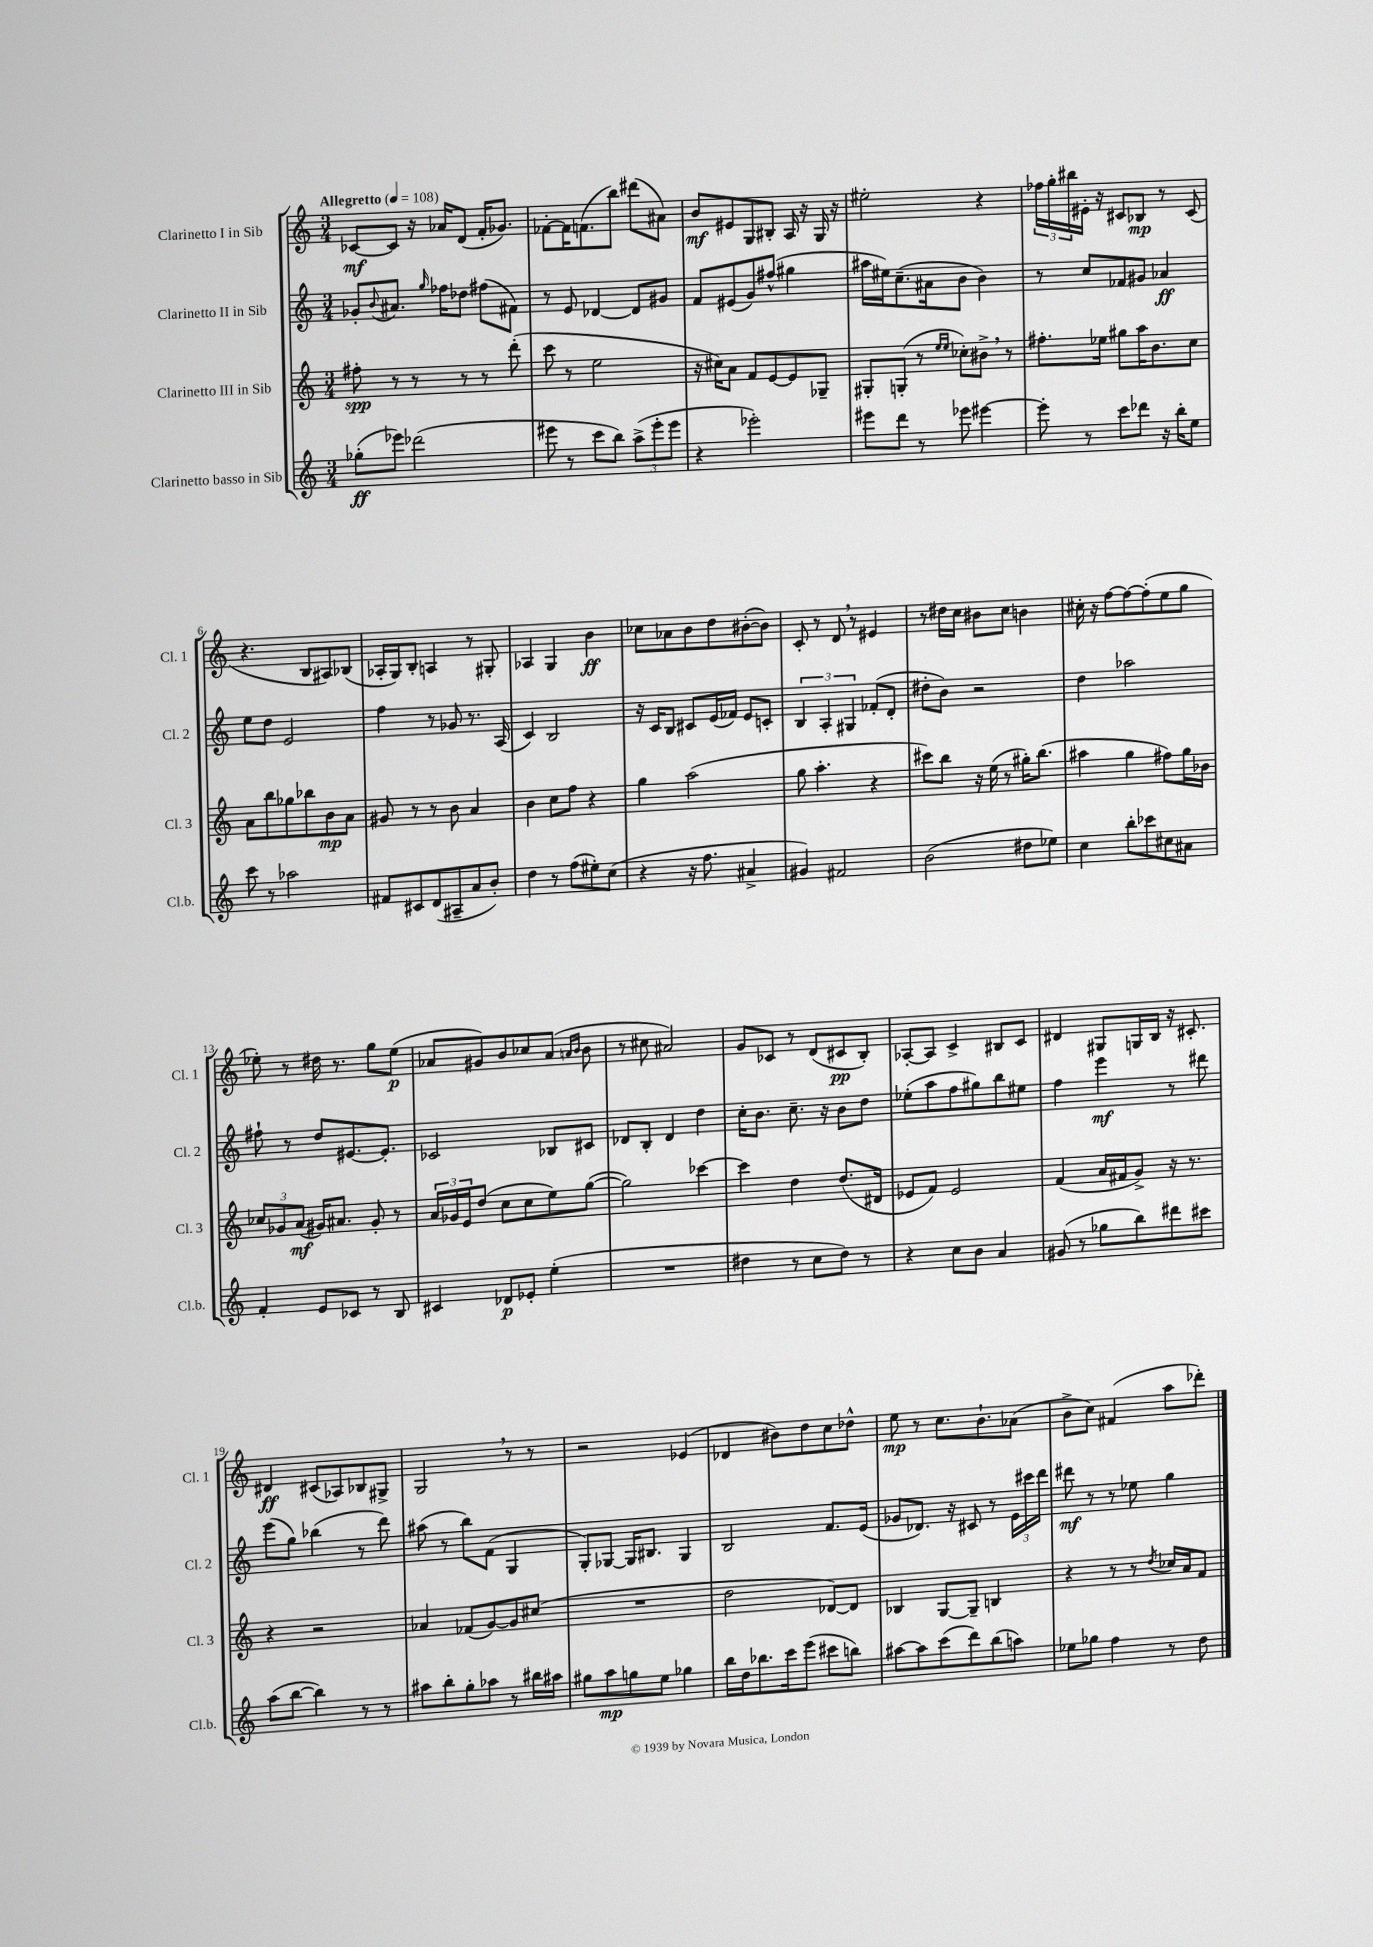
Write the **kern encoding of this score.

**kern	**dynam	**kern	**dynam	**kern	**dynam	**kern	**dynam
*part4	*part4	*part3	*part3	*part2	*part2	*part1	*part1
*staff4	*staff4	*staff3	*staff3	*staff2	*staff2	*staff1	*staff1
*I"Clarinetto basso in Sib	*	*I"Clarinetto III in Sib	*	*I"Clarinetto II in Sib	*	*I"Clarinetto I in Sib	*
*I'Cl.b.	*	*I'Cl. 3	*	*I'Cl. 2	*	*I'Cl. 1	*
*clefG2	*	*clefG2	*	*clefG2	*	*clefG2	*
*k[]	*	*k[]	*	*k[]	*	*k[]	*
*M3/4	*	*M3/4	*	*M3/4	*	*M3/4	*
*MM108	*	*MM108	*	*MM108	*	*MM108	*
=1	=1	=1	=1	=1	=1	=1	=1
!	!	!	!	!	!	!LO:TX:a:B:t=Allegretto	!
(8gg-X'\L	ff	8ff#X'\	spp	8g-X'/L	.	[8c-X/L	mf
.	.	.	.	8qqb/	.	.	.
8eee-X\J)	.	8r	.	8.a#X/J	.	8c-/J]	.
(2ddd-X\	.	8r	.	.	.	16r	.
.	.	.	.	16qqgg/	.	.	.
.	.	.	.	16ff-X\KL	.	16a-X/KL	.
.	.	8r	.	8dd-X\J	.	(8d/J	.
.	.	8r	.	(8ff#X\L	.	16f'/KL	.
.	.	.	.	.	.	8.g-X/J)	.
.	.	(8ddd'\	.	8f#X\J)	.	.	.
=2	=2	=2	=2	=2	=2	=2	=2
8eee#X\	.	8ccc\	.	8r	.	[8f-X'\L	.
8r	.	8r	.	8e/	.	16f-\K]	.
.	.	.	.	.	.	(8.fn\	.
8ccc\L	.	2ee\	.	[4d-X/	.	.	.
8bb\J)	.	.	.	.	.	8bb\J)	.
(12aa^\L	.	.	.	8d-/L]	.	(8ddd#X\L	.
12eee#'\	.	.	.	.	.	.	.
.	.	.	.	8g#X/J	.	8a#X\J)	.
12eee#\J	.	.	.	.	.	.	.
=3	=3	=3	=3	=3	=3	=3	=3
4r	.	16r	.	8f/L	.	8b/L	mf
.	.	16cc#X\KL)	.	.	.	.	.
.	.	8a\J	.	(8e#X/	.	8e#X/	.
2eee-X'\)	.	8f/L	.	8g/)	.	8G/	.
.	.	[8e/	.	(8ff#X^^/J	.	8B#X'/J	.
.	.	8e/]	.	4gg#X\	.	16A/	.
.	.	.	.	.	.	16r	.
.	.	8G-X~/J	.	.	.	16G/	.
.	.	.	.	.	.	16r	.
=4	=4	=4	=4	=4	=4	=4	=4
8eee#X\L	.	8G#X'/L	.	16aa#X\LL	.	2ee#X'\	.
.	.	.	.	16ee#X\J)	.	.	.
8ddd\J	.	(8Gn'/J	.	(8.cc~\	.	.	.
8r	.	8r	.	.	.	.	.
.	.	.	.	16a#X\k	.	.	.
.	.	16qqee/LL	.	.	.	.	.
.	.	16qqee/JJ	.	.	.	.	.
8eee-X\	.	8cc-X'\L)	.	8b\J	.	.	.
[4eee#X\	.	8b#X^,\J	.	4b\)	.	4r	.
.	.	8r	.	.	.	.	.
=5	=5	=5	=5	=5	=5	=5	=5
8eee#'\]	.	8.ff#X'\L	.	8r	.	24ff-X\LL	.
.	.	.	.	.	.	24gg'\	.
.	.	.	.	.	.	24bb#X\	.
8r	.	.	.	8cc/L	.	16e#X'\JJ	.
.	.	16ee-X\Jk	.	.	.	16r	.
8ccc\L	.	8gg#X\L	.	8f-X/	.	8c#X/L	.
8ddd-X\J	.	16aa\K	.	8g#X/J	.	8B-X/J	mp
.	.	8.b\	.	.	.	.	.
16r	.	.	.	4a-X/	ff	8r	.
16bb'\KL	.	.	.	.	.	.	.
8ee\J	.	8cc\J	.	.	.	(8c#/	.
!!LO:LB:g=z
=6	=6	=6	=6	=6	=6	=6	=6
8ccc\	.	8a\L	.	8ee\L	.	4.r	.
8r	.	8bb\	.	8dd\J	.	.	.
2aa-X\	.	8gg-X\	.	2e/	.	.	.
.	.	8bb-X\	.	.	.	8B/L	.
.	.	8b\	mp	.	.	8A#X/)	.
.	.	8a\J	.	.	.	(8B-X/J	.
=7	=7	=7	=7	=7	=7	=7	=7
8f#X/L	.	8g#X/	.	4ff\	.	16A-X'/LL	.
.	.	.	.	.	.	16G/J)	.
8c#X/	.	8r	.	.	.	8B'/J	.
(8d/	.	8r	.	8r	.	4An/	.
8A#X~/	.	8b\	.	8g-X/	.	.	.
8a/	.	4a/	.	8.r	.	8r	.
8b'/J)	.	.	.	.	.	8G#X'/	.
.	.	.	.	(16A/	.	.	.
=8	=8	=8	=8	=8	=8	=8	=8
4dd\	.	4b\	.	4c/)	.	4A-X/	.
8r	.	8cc\L	.	2B/	.	4G/	.
(8ff\L	.	8ff\J	.	.	.	.	.
8ee#X'\)	.	4r	.	.	.	4b\	ff
(8cc\J	.	.	.	.	.	.	.
=9	=9	=9	=9	=9	=9	=9	=9
4r	.	4gg\	.	16r	.	8cc-X\L	.
.	.	.	.	16c/KL	.	.	.
.	.	.	.	8B/J	.	8a-X\	.
16r	.	(2aa\	.	8c#X/L	.	8b\	.
8.ff\	.	.	.	.	.	.	.
.	.	.	.	(16e/L	.	8dd\	.
.	.	.	.	16f-X/JJ)	.	.	.
4a#X^/	.	.	.	8e/L	.	([8b#X'\	.
.	.	.	.	8cn'/J	.	8b#\J])	.
=10	=10	=10	=10	=10	=10	=10	=10
4g#X/)	.	8gg\	.	6B/	.	8c'/	.
.	.	4.aa'\	.	.	.	8r	.
.	.	.	.	6A'/	.	.	.
2f#X/	.	.	.	.	.	8d,/	.
.	.	.	.	6G#X/	.	.	.
.	.	.	.	.	.	8r	.
.	.	4r	.	(8f-X'/L	.	4e#X/	.
.	.	.	.	8d'/J	.	.	.
=11	=11	=11	=11	=11	=11	=11	=11
(2b\	.	8ccc#X\L)	.	8dd#X'\L	.	8r	.
.	.	8bb\J	.	8b\J)	.	16dd#X\LL	.
.	.	.	.	.	.	16cc\JJ	.
.	.	16r	.	2r	.	8b#X\L	.
.	.	(16ee\	.	.	.	.	.
.	.	8r	.	.	.	8cc\J	.
8dd#X\L	.	16gg#X'\KL)	.	.	.	4bn\	.
.	.	(8.bb\J	.	.	.	.	.
8ee-X\J)	.	.	.	.	.	.	.
=12	=12	=12	=12	=12	=12	=12	=12
4cc\	.	4aa#X\	.	4dd\	.	16cc#X'\	.
.	.	.	.	.	.	16r	.
.	.	.	.	.	.	[8ff\L	.
8bb'\L	.	4gg\	.	2aa-X\	.	8ff\_	.
8ccc-X\	.	.	.	.	.	(8ff'\]	.
8cc#X\	.	8ff#X\L)	.	.	.	8ee\	.
8a#X\J	.	16gg\L	.	.	.	8gg\J	.
.	.	16b-X\JJ	.	.	.	.	.
!!LO:LB:g=z
=13	=13	=13	=13	=13	=13	=13	=13
4f'/	.	12cc-X/L	.	8ff#X`\	.	8ee-X'\)	.
.	.	12g-X/	.	.	.	.	.
.	.	.	.	8r	.	8r	.
.	.	(12a/J	mf	.	.	.	.
8e/L	.	16g#X/KL)	.	8dd/L	.	16dd#X\	.
.	.	8.a#X/J	.	.	.	8.r	.
8c-X/J	.	.	.	[8.e#X/	.	.	.
8r	.	8g#'/	.	.	.	8gg\L	.
.	.	.	.	8.e#'/J]	.	.	.
8B/	.	8r	.	.	.	(8ee-\J	p
=14	=14	=14	=14	=14	=14	=14	=14
4c#X/	.	24a/LL	.	2c-X/	.	8a-X/L	.
.	.	24g-X/	.	.	.	.	.
.	.	24e/J	.	.	.	.	.
.	.	(8dd/J	.	.	.	8g#X/)	.
8d-X/L	p	8cc\L	.	.	.	8b/	.
8e-X'/J	.	8cc\	.	.	.	8cc-X/	.
(4ee'\	.	8ee\)	.	8B-X/L	.	(8a-/J	.
.	.	.	.	.	.	16qqan/LL	.
.	.	.	.	.	.	16qqb/JJ	.
.	.	([8gg\J	.	8c#X/J	.	8b\	.
=15	=15	=15	=15	=15	=15	=15	=15
2.r	.	2gg\])	.	8d-X/L	.	8r	.
.	.	.	.	8B'/J	.	8cc#X\	.
.	.	.	.	4d-/	.	2a#X/)	.
.	.	[4ccc-X\	.	4dd\	.	.	.
=16	=16	=16	=16	=16	=16	=16	=16
4dd#X\	.	4ccc-\]	.	16cc'\KL	.	8g/L	.
.	.	.	.	8.b\J	.	.	.
.	.	.	.	.	.	8c-X/J	.
8r	.	4dd\	.	8.cc~\	.	8r	.
8cc\L	.	.	.	.	.	(8d/L	.
.	.	.	.	16r	.	.	.
8dd#\J)	.	(8.dd/L	.	8b\L	.	8c#X/	pp
8r	.	.	.	8dd\J	.	8B'/J)	.
.	.	16d#X/Jk	.	.	.	.	.
=17	=17	=17	=17	=17	=17	=17	=17
4r	.	8e-X/L	.	(8ee-X'\L	.	[8A-X'/L	.
.	.	8f/J)	.	8aa\	.	8A-/J]	.
8cc\L	.	2e-/	.	8ff\	.	4c^/	.
8b\J	.	.	.	8gg#X\)	.	.	.
4a/	.	.	.	8bb\	.	8B#X/L	.
.	.	.	.	8ee#X\J	.	8c/J	.
=18	=18	=18	=18	=18	=18	=18	=18
(8g#X/	.	(4f/	.	4ff\	.	4d#X/	.
8r	.	.	.	.	.	.	.
8gg-X\L	.	16a/LL	.	4eee\	mf	8G#X/L	.
.	.	16f#X/J	.	.	.	.	.
8bb\)	.	8g^/J)	.	.	.	16Gn/L	.
.	.	.	.	.	.	16B/JJ	.
8ddd#X\	.	16r	.	8r	.	16r	.
.	.	8.r	.	.	.	8.c#X'/	.
8ccc#X\J	.	.	.	8ddd#X\	.	.	.
!!LO:LB:g=z
=19	=19	=19	=19	=19	=19	=19	=19
(8aa\L	.	4r	.	(8eee\L	.	4d#X/	ff
[8bb\J	.	.	.	8gg\J)	.	.	.
4bb\])	.	2r	.	(4bb-X\	.	(8c#X/L	.
.	.	.	.	.	.	8A-X/)	.
8r	.	.	.	8r	.	8B-X/	.
8r	.	.	.	8ddd\)	.	8G#X^/J	.
=20	=20	=20	=20	=20	=20	=20	=20
8aa#X\L	.	4a-X/	.	(8aa#X\	.	2G,/	.
8bb'\	.	.	.	8r	.	.	.
8gg'\	.	(8f-X/L	.	8bb\L)	.	.	.
8aa-X\J	.	[8g/)	.	(8f\J	.	.	.
8r	.	8g/]	.	4G/	.	8r	.
16bb#X\LL	.	(8cc#X/J	.	.	.	8r	.
16aa#X\JJ	.	.	.	.	.	.	.
=21	=21	=21	=21	=21	=21	=21	=21
8gg#X\L	.	2.r	.	8G'/L)	.	2r	.
8aa\	mp	.	.	[8G-X/J	.	.	.
8ggn\	.	.	.	16G-/KL]	.	.	.
.	.	.	.	8.B#X/J	.	.	.
8ee\J	.	.	.	.	.	.	.
4gg-X\	.	.	.	4G-/	.	(4e-X/	.
=22	=22	=22	=22	=22	=22	=22	=22
16bb\LL	.	2dd\	.	2B/	.	4d-X/	.
16dd\J	.	.	.	.	.	.	.
8.bb-X\	.	.	.	.	.	.	.
.	.	.	.	.	.	8b#X\L)	.
16ccc\k	.	.	.	.	.	.	.
(8eee\J	.	.	.	.	.	8dd\	.
8ccc#X\L	.	[8d-X/L)	.	8.f/L	.	8cc\	.
8bbn\J)	.	8d-/J]	.	.	.	8dd-X^^\J	.
.	.	.	.	(16e/Jk	.	.	.
=23	=23	=23	=23	=23	=23	=23	=23
[8aa#X\L	.	4B-X/	.	8g-X/L	.	8ee\	mp
8aa#\]	.	.	.	8.d-X/J)	.	8r	.
(8ccc\	.	[8G/L	.	.	.	8.cc\L	.
.	.	.	.	16r	.	.	.
8ddd\)	.	8G~/J]	.	8c#X/	.	.	.
.	.	.	.	.	.	8.b`\	.
(8bb\	.	4Bn/	.	8r	.	.	.
8aan\J)	.	.	.	24e\LL	.	(8a-X\J	.
.	.	.	.	24ccc#X\	.	.	.
.	.	.	.	24ddd\JJ	.	.	.
=24	=24	=24	=24	=24	=24	=24	=24
8ee-X\L	.	4r	.	8ddd#X\	mf	8b^\L	.
8gg-X\J	.	.	.	8r	.	8cc\J)	.
4ff\	.	8r	.	8r	.	(4f#X/	.
.	.	8r	.	8ee-X\	.	.	.
.	.	8qdd/	.	.	.	.	.
8r	.	16cc-X/LL	.	4gg\	.	8aa\L	.
.	.	16a/J	.	.	.	.	.
8dd\	.	8f/J	.	.	.	8ddd-X'\J)	.
==	==	==	==	==	==	==	==
*-	*-	*-	*-	*-	*-	*-	*-
